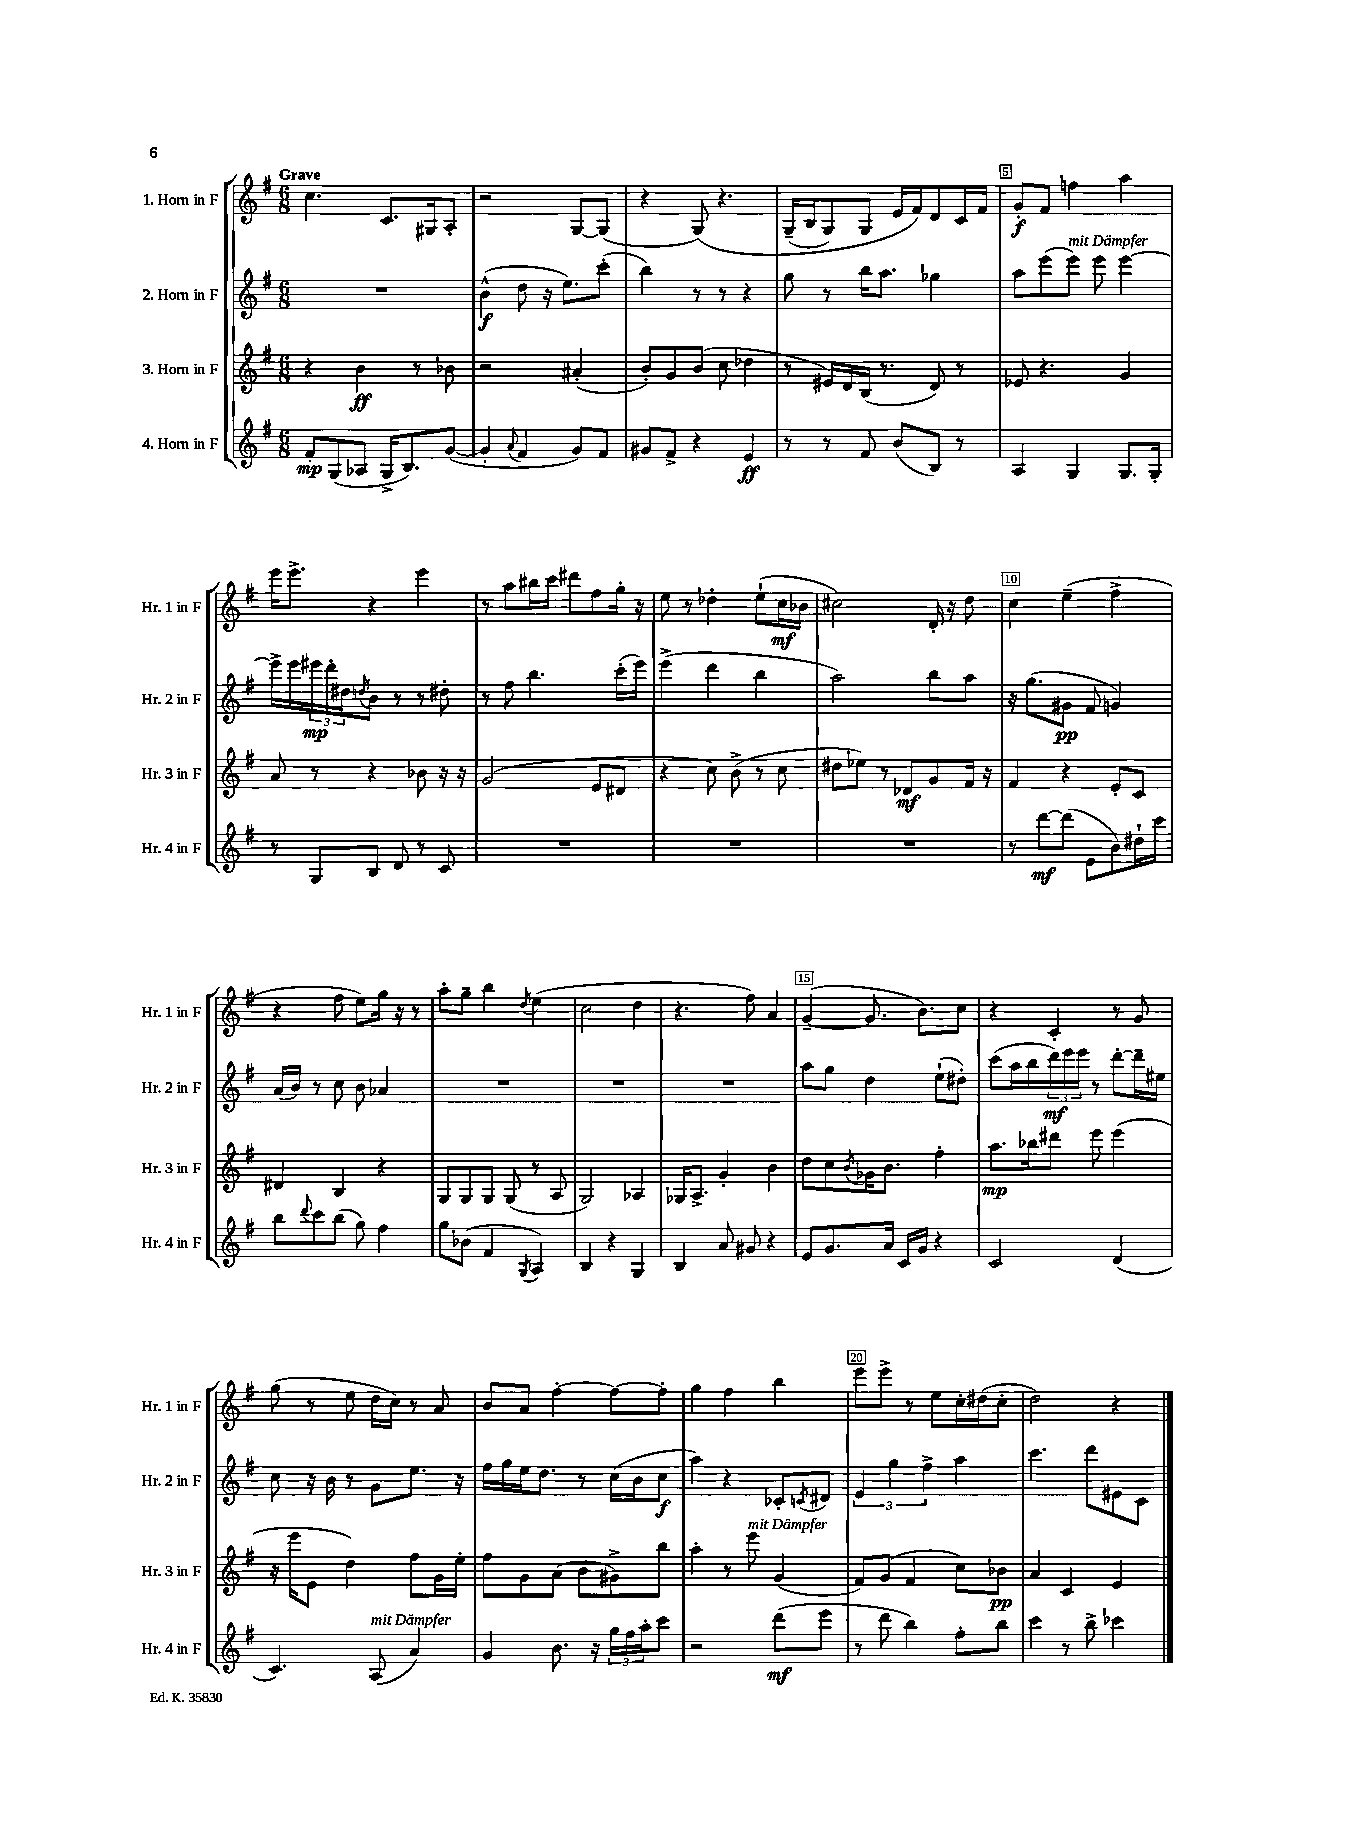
<<
\new StaffGroup <<
\new Staff = "s0" \with { instrumentName = "1. Horn in F" shortInstrumentName = "Hr. 1 in F" } {
    \clef treble \key g \major \numericTimeSignature \time 6/8 \tempo "Grave"
    c''4. c'8. gis16 a8-. |
    r2 g8~ g8( |
    r4 g8)\( r4. |
    g16--( b16 g8) g8 e'16 fis'16\) d'8 c'16 fis'16 |
    g'8-.\f fis'8 f''4 a''4 |
    e'''16 e'''8.-> r4 e'''4 |
    r8 a''8 bis''16 c'''16 dis'''8 fis''8 g''16-. r16 |
    e''8 r8 des''4-. e''8-!( c''16\mf bes'16 |
    cis''2) d'16-. r16 d''8 |
    c''4 e''4--( fis''4-> |
    r4 fis''8 e''8) g''16 r16 r8 |
    a''8-. g''8-- b''4 \acciaccatura { d''8 } e''4( |
    c''2 d''4 |
    r4. fis''8) a'4 |
    g'4~--( g'8. b'8.) c''8 |
    r4 c'4-. r8 g'8 |
    g''8( r8 e''8 d''16 c''16) r8 a'8 |
    b'8 a'8 fis''4~-. fis''8~ fis''8-. |
    g''4 fis''4 b''4 |
    e'''8 e'''8-> r8 e''8 c''16-. dis''16( c''8-. |
    d''2) r4 \bar "|." |
}
\new Staff = "s1" \with { instrumentName = "2. Horn in F" shortInstrumentName = "Hr. 2 in F" } {
    \clef treble \key g \major \numericTimeSignature \time 6/8
    R2. |
    b'4-^\f( d''8 r16 e''8.) c'''8-.( |
    b''4) r8 r8 r4 |
    g''8 r8 b''16 a''8. ges''4 |
    a''8 e'''8( e'''8^\markup { \italic "mit Dämpfer" }) e'''8 e'''4~ |
    e'''16-> e'''16 \tuplet 3/2 { eis'''16\mp d'''16-. dis''16 } \acciaccatura { d''8 } b'8 r8 r8 dis''8-. |
    r8 fis''8 b''4. c'''16-.( e'''16) |
    e'''4->( d'''4 b''4 |
    a''2) b''8 a''8 |
    r16 g''8.( gis'8\pp fis'8 g'4) |
    a'16( b'16) r8 c''8 b'8 aes'4 |
    R2. |
    R2. |
    R2. |
    a''8 g''8 d''4 e''8-!( dis''8-.) |
    c'''8( a''16 b''16 \tuplet 3/2 { d'''16\mf) e'''16 e'''16 } r8 d'''8~-. d'''16-- eis''16 |
    c''8 r16 b'16 r8 g'8 e''8. r16 |
    fis''16 g''16 e''16 d''8. r8 c''16( b'16 c''8\f |
    a''4) r4 ces'8-. \acciaccatura { c'8 } dis'8 |
    \tuplet 3/2 { e'4 g''4 fis''4-> } a''4 |
    c'''4. d'''8 eis'8 c'8 \bar "|." |
}
\new Staff = "s2" \with { instrumentName = "3. Horn in F" shortInstrumentName = "Hr. 3 in F" } {
    \clef treble \key g \major \numericTimeSignature \time 6/8
    r4 b'4\ff r8 bes'8 |
    r2 ais'4-.( |
    b'8-.) g'8 b'8( c''8 des''4 |
    r8 eis'16) d'16 b16( r8. d'8) r8 |
    ees'8 r4. g'4 |
    a'8 r8 r4 bes'8 r16 r16 |
    g'2( e'8 dis'8 |
    r4 c''8) b'8->( r8 c''8 |
    dis''8 ees''8) r8 des'8\mf g'8 fis'16 r16 |
    fis'4 r4 e'8-. c'8 |
    dis'4 b4 r4 |
    g8 g8 g8 g8( r8 a8 |
    g2) aes4 |
    ges16 a8.-> g'4-. b'4 |
    d''8 c''8 \acciaccatura { b'8 } ges'16 b'8. fis''4-. |
    a''8.\mp bes''16 dis'''8 e'''8 e'''4( |
    r16 e'''16 e'8 d''4) fis''8 g'16 e''16-. |
    fis''8 g'8 a'8( b'8 gis'8->) b''8 |
    a''4-. r8 e'''8^\markup { \italic "mit Dämpfer" } g'4( |
    fis'8) g'8( fis'4 c''8) bes'8\pp |
    a'4 c'4 e'4 \bar "|." |
}
\new Staff = "s3" \with { instrumentName = "4. Horn in F" shortInstrumentName = "Hr. 4 in F" } {
    \clef treble \key g \major \numericTimeSignature \time 6/8
    fis'8-.\mp g8( aes8 g16-> b8.) g'8~( |
    g'4-. \appoggiatura { a'8 } fis'4 g'8) fis'8 |
    gis'8 fis'8-> r4 e'4\ff |
    r8 r8 fis'8 b'8( b8) r8 |
    a4 g4 g8. g16-. |
    r8 g8 b8 d'8 r8 c'8 |
    R2. |
    R2. |
    R2. |
    r8 d'''8~\mf d'''8( e'8 b'8) dis''16-! c'''16 |
    b''8 \appoggiatura { d'''8 } c'''8 b''8( g''8) fis''4 |
    g''8 bes'8( fis'4 \acciaccatura { g8 } a4) |
    b4 r4 g4 |
    b4 a'8 gis'8 r4 |
    e'8 g'8. a'16 c'16 g'16 r4 |
    c'2 d'4( |
    c'4.) a8^\markup { \italic "mit Dämpfer" }( a'4) |
    g'4 b'8. r16 \tuplet 3/2 { g''16 fis''16 a''16-. } c'''8 |
    r2 d'''8\mf( e'''8 |
    r8 d'''8 b''4) fis''8-. b''8 |
    c'''4 r8 b''8-> ces'''4 \bar "|." |
}
>>
>>
\layout { \context { \Score \override BarNumber.break-visibility = ##(#f #t #t) barNumberVisibility = #(every-nth-bar-number-visible 5) \override BarNumber.stencil = #(make-stencil-boxer 0.1 0.3 ly:text-interface::print) } }
